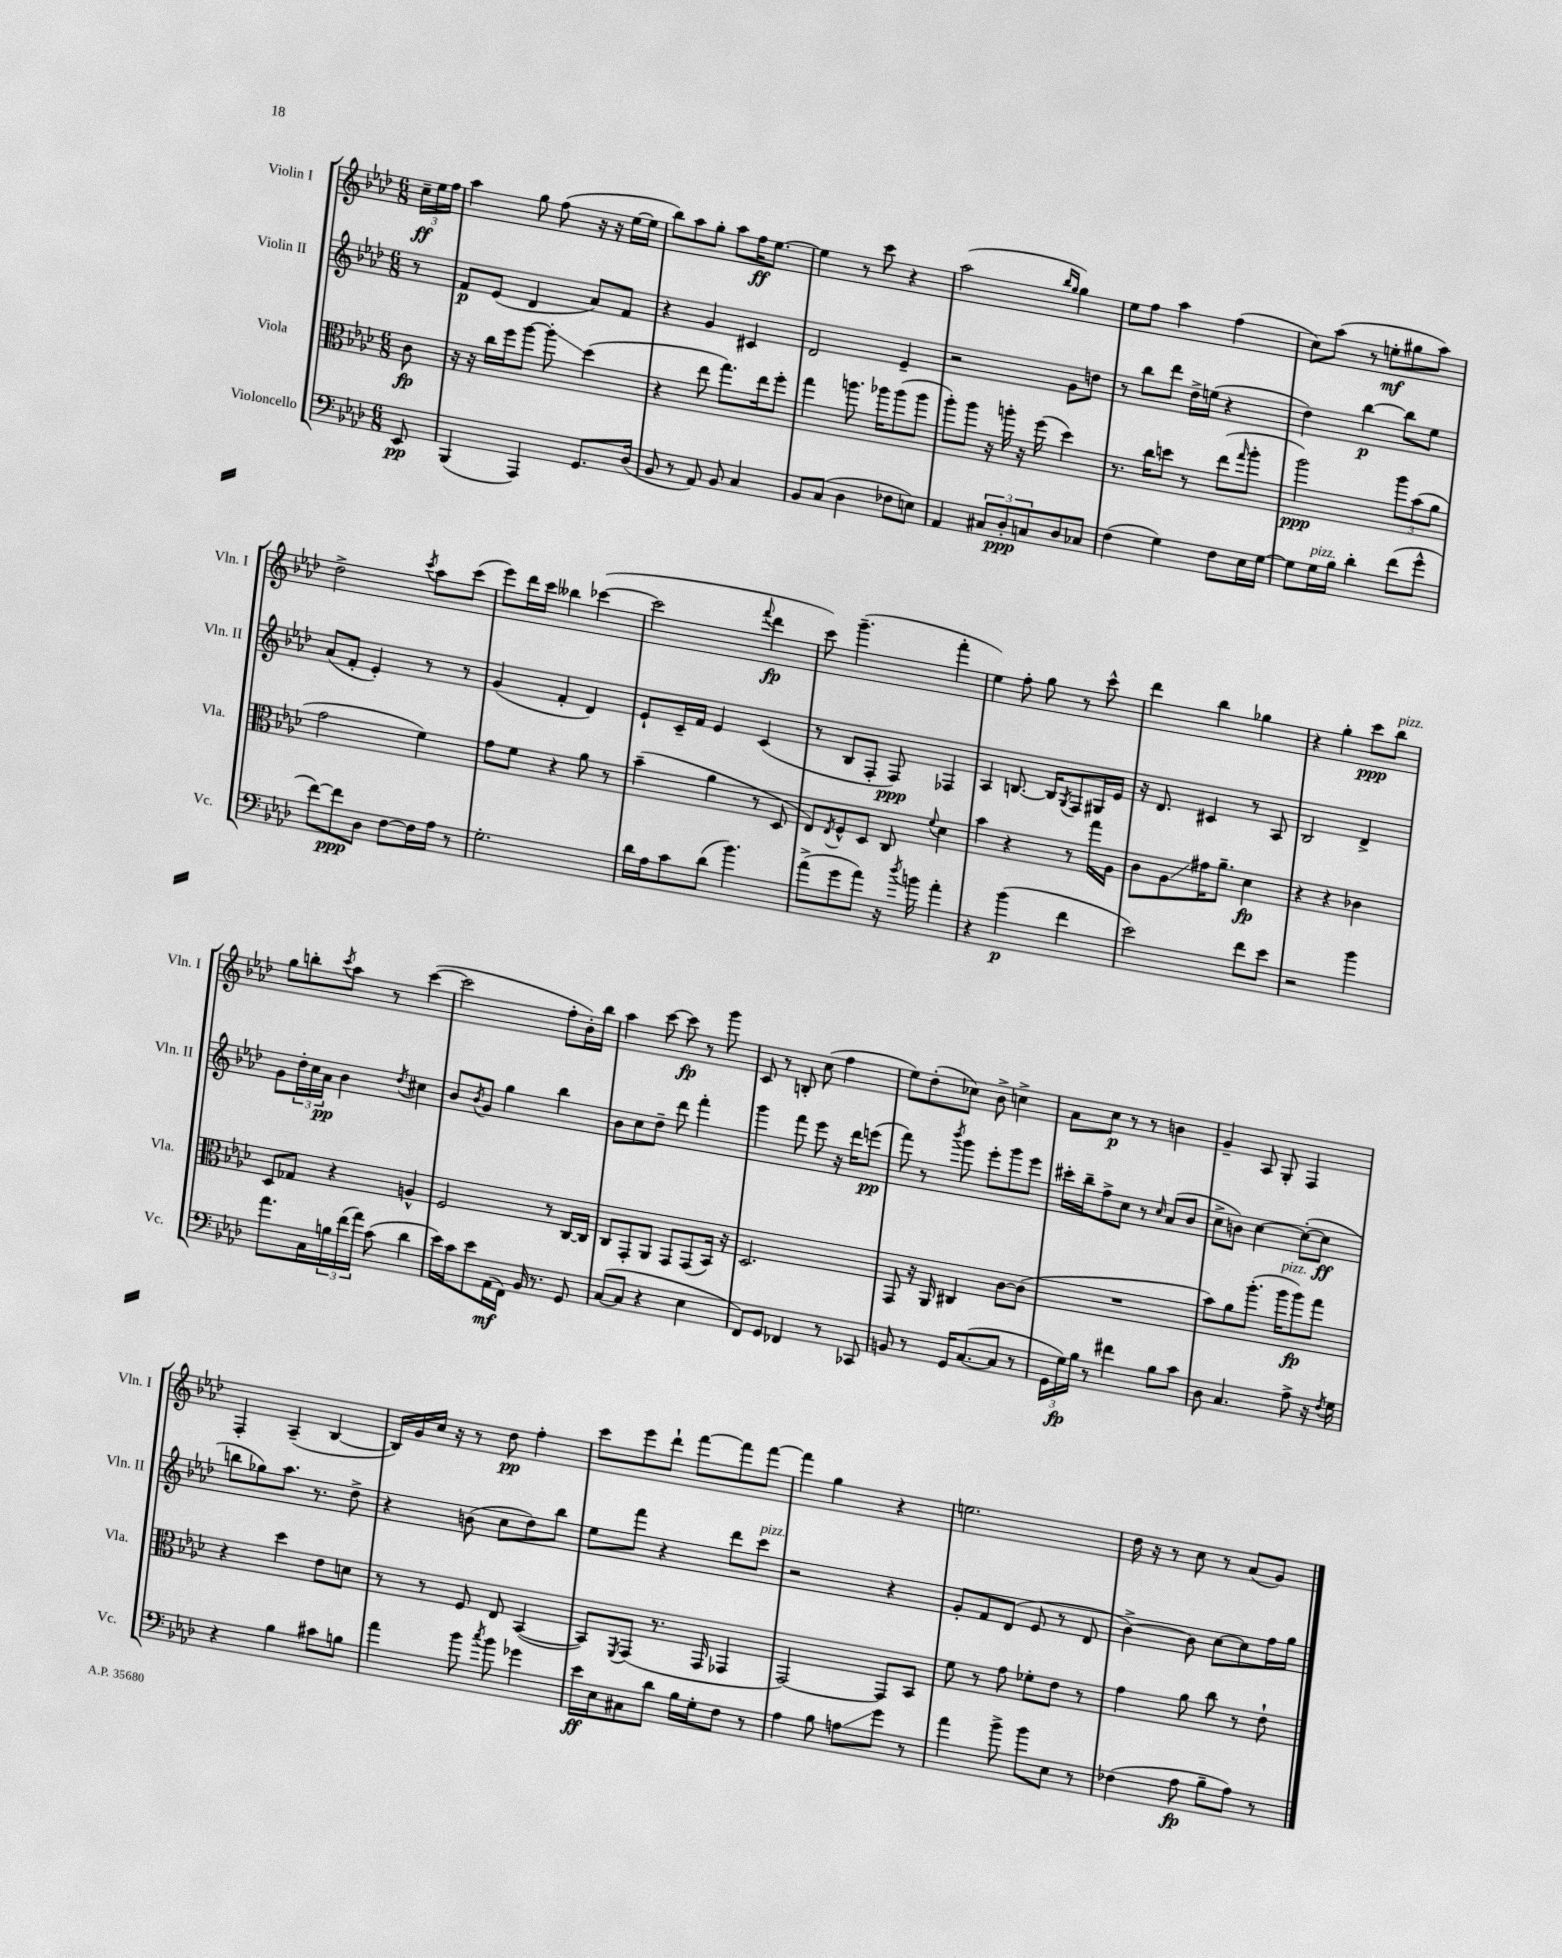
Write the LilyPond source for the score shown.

<<
\new StaffGroup <<
\new Staff = "s0" \with { instrumentName = "Violin I" shortInstrumentName = "Vln. I" } {
    \clef treble \key aes \major \numericTimeSignature \time 6/8 \partial 8
    \tuplet 3/2 { c''16--\ff ees''16 f''16 } |
    aes''4 g''8 f''8( r16 r16 ees''16~ ees''16 |
    bes''8) aes''8 g''8-. aes''8 f''16\ff ees''8.~ |
    ees''4 r8 c'''8 r4 |
    aes''2( \grace { bes''16 g''16 } g''4) |
    ees''8 f''8 aes''4 f''4( |
    c''8) aes''8( r8 e''8-.\mf gis''8 aes''8) |
    des''2-> \acciaccatura { c'''8 } aes''8 c'''8( |
    ees'''8) des'''16 c'''16 beses''4 ces'''4~( |
    ces'''2 \appoggiatura { f'''8 } des'''4\fp |
    c'''8) g'''4.--( f'''4-. |
    ees''4) f''8-. g''8 r8 c'''8-^ |
    des'''4 bes''4 ges''4 |
    r4 g''4-. c'''8\ppp bes''8^\markup { \italic "pizz." } |
    g''8 b''8-. \acciaccatura { c'''8 } aes''8 r8 c'''4~( |
    c'''2 f''8-. bes'16-.) bes''16 |
    aes''4 c'''8~ c'''8\fp r8 g'''8 |
    c'8 r8 b8-. c''8( f''4 |
    ees''8) des''8-.( ces''8) bes'8-> c''4-> |
    aes'8 c''8\p r8 r8 b'4 |
    g'4-- aes8 g8-. f4 |
    f4-. aes4--( bes4~ |
    bes16) g'16 c''16 r16 r8 des''8\pp f''4-. |
    c'''8 ees'''8 des'''8-! f'''8~ f'''8 f'''8~ |
    f'''4 g''4 r4 |
    e''2. |
    des''16 r16 r8 c''8 r8 aes'8( g'8) \bar "|." |
}
\new Staff = "s1" \with { instrumentName = "Violin II" shortInstrumentName = "Vln. II" } {
    \clef treble \key aes \major \numericTimeSignature \time 6/8 \partial 8
    r8 |
    f'8\p ees'8( des'4 aes'8) f'8 |
    r4 g'4 cis'4 |
    des'2 ees'4-- |
    r2 g'8 d''8 |
    r8 bes''8 des'''8 des''16-> e''16( r4 |
    des''4) bes''4~\p bes''8 ees''8 |
    aes'8( f'8-. ees'4-.) r8 r8 |
    g'4( f'4-. des'4) |
    ees'8-! c'16-- f'16 ees'4 c'4( |
    r8 bes8 f8-. f8\ppp) fes4 |
    aes4 b8.~ b16 \acciaccatura { g8 } f8 gis16 ees'16 |
    r16 des'8. cis'4 r8 aes8 |
    bes2 des'4-> |
    g'8 \tuplet 3/2 { des''16-. c''16 aes'16\pp } bes'4 \acciaccatura { des''8 } cis''4 |
    bes'8 \acciaccatura { bes'8 } g'8 g''4 bes''4 |
    bes'8 c''8 des''8-- des'''8 f'''4-. |
    g'''4 f'''8 ees'''8 r16 des'''16 e'''8\pp( |
    f'''8) r8 \acciaccatura { bes'''8 } g'''8 ees'''8-. g'''8 ees'''8 |
    cis'''16-. bes''16-- f''8-> c''8 r8 \grace { c''16 } aes'8( bes'8 |
    c''8-> b'8) c''4~ c''8~-.( c''8\ff |
    b''8 ges''8) aes''8. r8. des''8-> |
    r4 b'8( c''8 des''8) bes''8 |
    ees''8 f'''8 r4 des'''8 c'''8^\markup { \italic "pizz." } |
    r2 r4 |
    g'8-. f'8 des'8( ees'8 r8 des'8 |
    bes'4~->) bes'8 c''8~ c''8 f''16 g''16 \bar "|." |
}
\new Staff = "s2" \with { instrumentName = "Viola" shortInstrumentName = "Vla." } {
    \clef alto \key aes \major \numericTimeSignature \time 6/8 \partial 8
    c'8\fp |
    r16 r16 c''16 f''16 aes''8~ aes''8-.\glissando des''4( |
    r4 ees''8 g''8.) ees''16 f''8-. |
    g''4 a''8. aes''16 aes''8( aes''8 |
    aes''8-.) aes''8 r16 a''16-. r16 f''16( des''4) |
    r8. c''16 d''8 r8 ees''8( \grace { g''16 } aes''8-. |
    aes''2\ppp) \tuplet 3/2 { aes''8 bes'8( aes'8 } |
    g'2 f'4) |
    g'8 f'8 r4 aes'8 r8 |
    bes'4--( aes'4 r8 des8 |
    ees8) \acciaccatura { ees8 } f8-^ des8 c8 \appoggiatura { f'8 } des'4 |
    bes'4 r4 r8 g''16 aes16 |
    c'8 aes8\glissando gis'16 aes'8.-- des'4\fp |
    r4 r4 ces'4 |
    des8 ges8 r4 a4-^ |
    f2 r8 c16~ c16 |
    c8 g,8-. aes,8 g,8 g,8( bes,16) r16 |
    des2. |
    g,8 r16 aes,16 cis4 c'8~ c'8( |
    R2. |
    bes'8) aes'8 aes''8.-.( aes''16^\markup { \italic "pizz." } aes''8\fp) g''8 |
    r4 des''4 ees'8 d'8 |
    r8 r8 f8 ees8 bes,4~( |
    bes,8) \acciaccatura { f,8 } g,8( r8. g,16 ges,4 |
    g,2~) g,8 bes,8 |
    f'8 r8 g'8 fes'8-. ees'8 r8 |
    g'4 aes'8 c''8 r8 ees'8-! \bar "|." |
}
\new Staff = "s3" \with { instrumentName = "Violoncello" shortInstrumentName = "Vc." } {
    \clef bass \key aes \major \numericTimeSignature \time 6/8 \partial 8
    ees,8\pp |
    bes,,4( aes,,4) g,8. des16( |
    bes,8 r8 aes,8) bes,8 c4 |
    bes,8 c8( des4 fes8 e8) |
    aes,4 \tuplet 3/2 { cis8 des8-.\ppp c8 } des8 ces8 |
    f4( g4) f8 ees16 g16~ |
    g8 g16^\markup { \italic "pizz." } bes16 des'4-. f'8( g'8-^ |
    f'8~) f'8\ppp des8 f8~ f16 aes16 r8 |
    g2.-. |
    des'16 aes16 c'8 des'8( bes'4.) |
    aes'8->( g'8 aes'8) r16 \acciaccatura { des''8 } b'16 aes'4-. |
    r4 bes'4\p( f'4 |
    ees'2) f'8 ees'8 |
    r2 bes'4 |
    aes'8. c16 \tuplet 3/2 { b16 f'16( aes'16) } c'8( des'4 |
    ees'16) c'16 ees'8 aes,16\mf( f,16) bes,16 r8. g,8 |
    c8~( c8 r4 ees4 |
    f,8) g,8 fes,4 r8 ces,8 |
    b,8 r8 g,16 c8.~( c8 r8 |
    \tuplet 3/2 { g,16 g16\fp) bes16 } r8 fis'4 bes8 c'8 |
    des8 c4. aes8-> r16 \acciaccatura { f8 } g16 |
    r4 bes4 cis'8 b8 |
    aes'4 bes'8 \acciaccatura { c''8 } bes'8 ges'4 |
    ees'16\ff ees16 cis8 des'8 bes16 g16-. f8 r8 |
    aes4 bes8 a8\glissando g'8 r8 |
    aes'4 bes'8-> bes'8 ees8 r8 |
    fes4( aes8\fp bes8-- aes8) r8 \bar "|." |
}
>>
>>
\layout { \context { \Score \remove "Bar_number_engraver" } }
